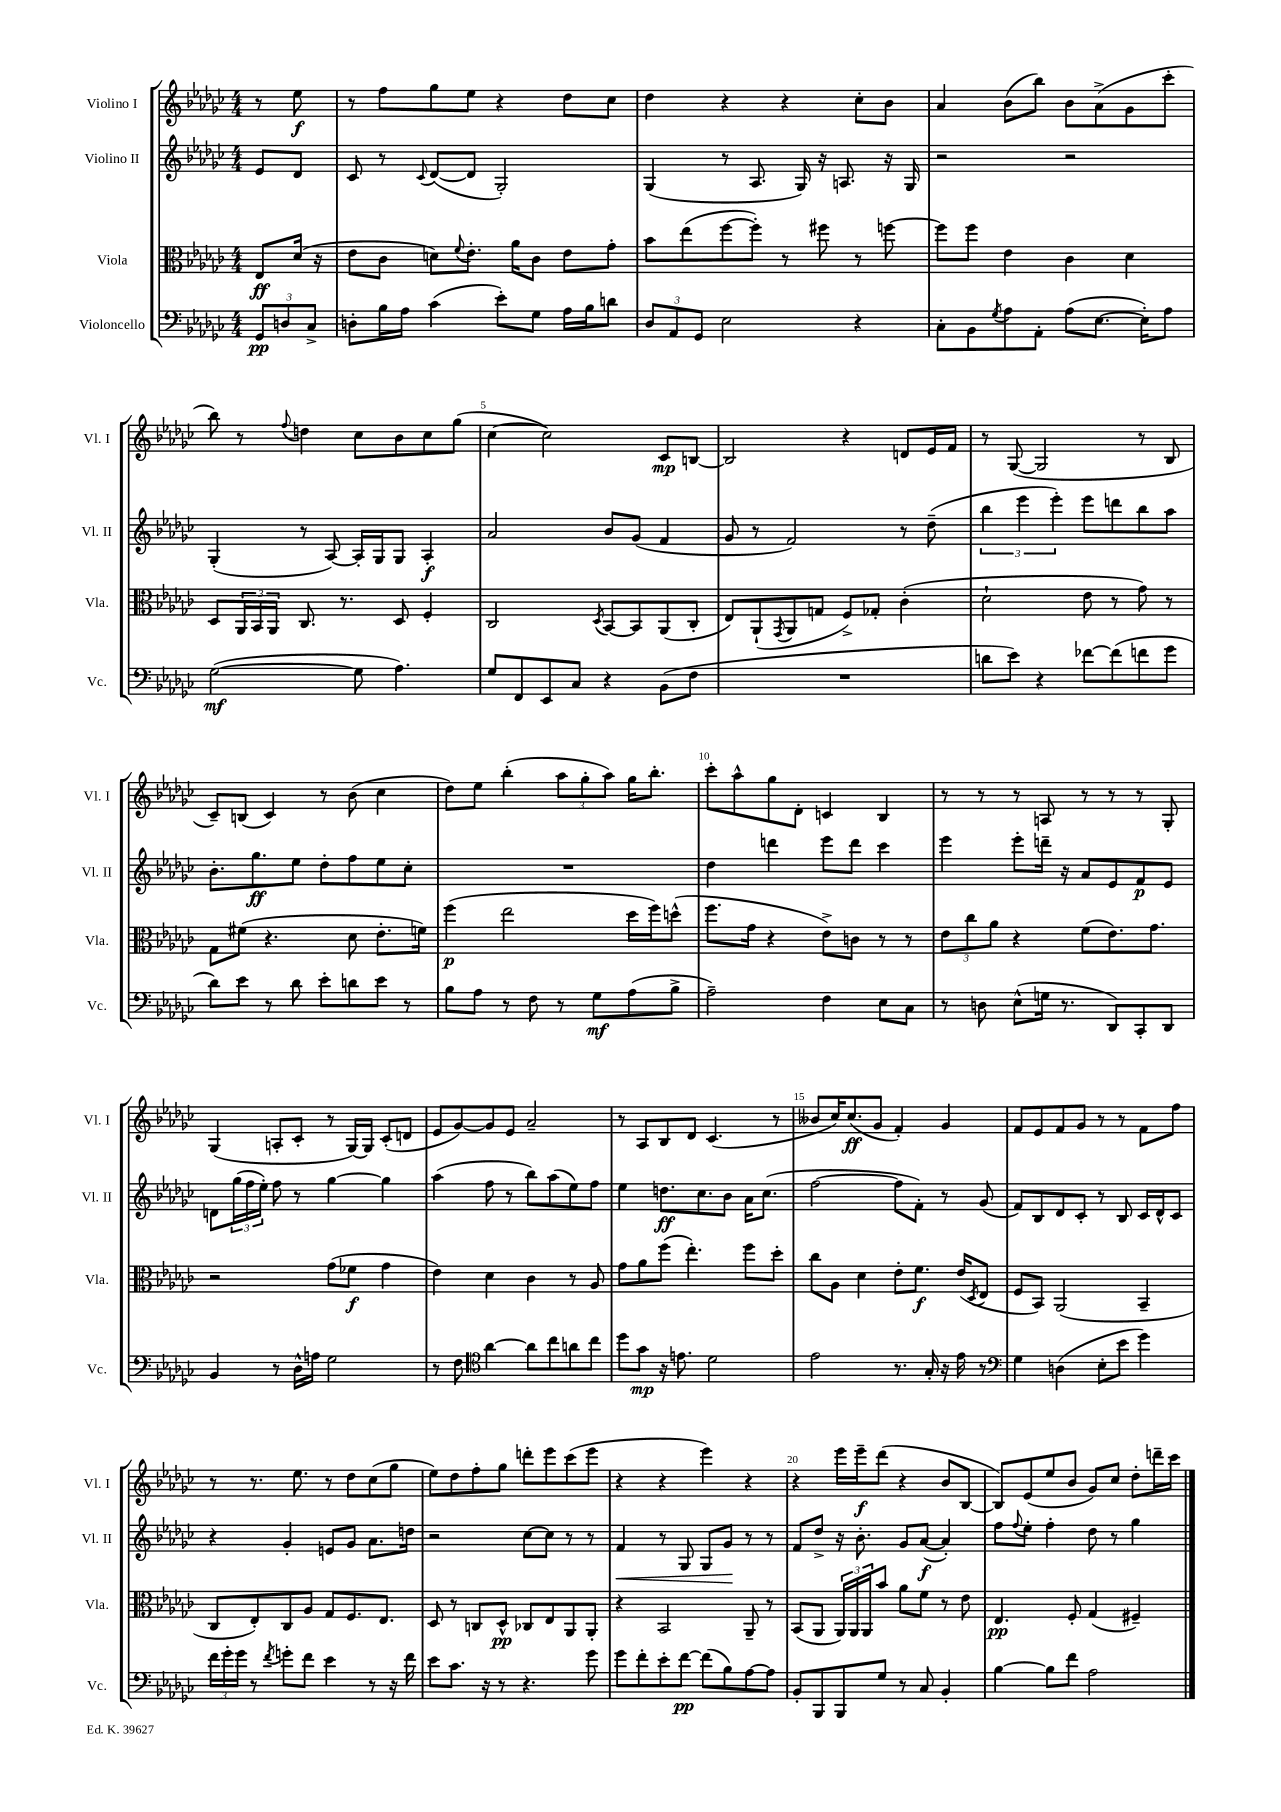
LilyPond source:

<<
\new StaffGroup <<
\new Staff = "s0" \with { instrumentName = "Violino I" shortInstrumentName = "Vl. I" } {
    \clef treble \key ges \major \numericTimeSignature \time 4/4 \partial 4
    r8 ees''8\f |
    r8 f''8 ges''8 ees''8 r4 des''8 ces''8 |
    des''4 r4 r4 ces''8-. bes'8 |
    aes'4 bes'8( bes''8) bes'8 aes'8->( ges'8 ces'''8-. |
    bes''8) r8 \appoggiatura { f''8 } d''4 ces''8 bes'8 ces''8 ges''8( |
    ces''4~ ces''2) ces'8\mp b8~ |
    b2 r4 d'8 ees'16 f'16 |
    r8 ges8~( ges2 r8 bes8 |
    ces'8--) b8( ces'4) r8 bes'8( ces''4 |
    des''8) ees''8 bes''4-.( \tuplet 3/2 { aes''8 ges''8-. aes''8) } ges''16 bes''8.-. |
    ces'''8-. aes''8-^ ges''8 des'8-. c'4 bes4 |
    r8 r8 r8 a8 r8 r8 r8 ges8-. |
    ges4( a8-. ces'8-. r8 ges16~) ges16 ces'8-.( d'8 |
    ees'8 ges'8~) ges'8 ees'8 aes'2-- |
    r8 aes8 bes8 des'8 ces'4.( r8 |
    beses'8 ces''16) ces''8.\ff( ges'8 f'4-.) ges'4 |
    f'8 ees'8 f'8 ges'8 r8 r8 f'8 f''8 |
    r8 r8. ees''8. r8 des''8 ces''8( ges''8 |
    ees''8) des''8 f''8-. ges''8 d'''8-. ees'''8 ces'''8( ees'''8 |
    r4 r4 ees'''4) r4 |
    r4 ees'''16 ees'''16--\f des'''8( r4 bes'8 bes8~ |
    bes8) ees'8( ees''8 bes'8 ges'8) ces''8 des''8-. d'''16-- ces'''16 \bar "|." |
}
\new Staff = "s1" \with { instrumentName = "Violino II" shortInstrumentName = "Vl. II" } {
    \clef treble \key ges \major \numericTimeSignature \time 4/4 \partial 4
    ees'8 des'8 |
    ces'8 r8 \appoggiatura { ces'8 } des'8~( des'8 ges2-.) |
    ges4( r8 aes8. ges16) r16 a8. r16 ges16 |
    r2 r2 |
    ges4-.( r8 aes8~) aes16-. ges16 ges8 aes4-.\f |
    aes'2 bes'8 ges'8( f'4 |
    ges'8 r8 f'2) r8 des''8--( |
    \tuplet 3/2 { bes''4 ees'''4 ees'''4-.) } ees'''8 d'''8 bes''8 aes''8 |
    bes'8.-. ges''8.\ff ees''8 des''8-. f''8 ees''8 ces''8-. |
    R1 |
    des''4 d'''4 ees'''8 d'''8 ces'''4 |
    ees'''4 ees'''8-. d'''16-- r16 aes'8 ees'8 f'8\p ees'8 |
    d'8 \tuplet 3/2 { ges''16( f''16 ees''16-.) } f''8 r8 ges''4~ ges''4 |
    aes''4( f''8 r8 bes''8) aes''8( ees''8) f''8 |
    ees''4 d''8.\ff ces''8. bes'8 aes'16 ces''8.( |
    f''2~ f''8 f'8-.) r8 ges'8( |
    f'8) bes8 des'8 ces'8-. r8 bes8 ces'16 des'16-^ ces'8 |
    r4 ges'4-. e'8 ges'8 aes'8. d''16 |
    r2 ces''8~ ces''8 r8 r8 |
    f'4\< r8 ges8 ges8 ges'8\! r8 r8 |
    f'8 des''8-> r16 bes'8.-. ges'8 aes'8~\f( aes'4-.) |
    f''8 \appoggiatura { f''8 } ees''8-. f''4-. des''8 r8 ges''4 \bar "|." |
}
\new Staff = "s2" \with { instrumentName = "Viola" shortInstrumentName = "Vla." } {
    \clef alto \key ges \major \numericTimeSignature \time 4/4 \partial 4
    ees8\ff des'16( r16 |
    ees'8 ces'8 d'8) \appoggiatura { f'8 } ees'8.-. aes'16 ces'8 ees'8 ges'8-. |
    bes'8 ees''8( f''8~ f''8-.) r8 fis''8 r8 f''8~ |
    f''8 f''8 ees'4 ces'4 des'4 |
    des8 \tuplet 3/2 { aes,16 bes,16 aes,16 } ces8. r8. des8 f4-. |
    ces2 \acciaccatura { des8 } bes,8~ bes,8 aes,8( ces8-. |
    ees8) aes,8-!( \acciaccatura { ges,8 } aes,8 g8 f8->) ges8-. ces'4-.( |
    des'2-! ees'8 r8 ges'8) r8 |
    ges8 fis'8( r4. des'8 ees'8.-. f'16) |
    f''4\p( ees''2 des''16 f''16) d''8-^( |
    f''8. ges'16 r4 ees'8->) c'8 r8 r8 |
    \tuplet 3/2 { ees'8 ces''8 aes'8 } r4 f'8( ees'8.) ges'8. |
    r2 ges'8( fes'8\f ges'4 |
    ees'4) des'4 ces'4 r8 aes8 |
    ges'8 aes'8 f''8( ees''4.-.) f''8 des''8-. |
    ces''8 aes8 des'4 ees'8-. f'8.\f ees'16( \acciaccatura { des8 } ees8 |
    f8 bes,8) aes,2( bes,4-- |
    ces8 ees8-.) ces8 aes8 ges8 f8. ees8. |
    des8 r8 c8 des8-^\pp ces8 ees8 aes,8 aes,8-. |
    r4 bes,2 aes,8-- r8 |
    bes,8( aes,8 \tuplet 3/2 { aes,16) aes,16 aes,16 } bes'8 aes'8 f'8 r8 ees'8 |
    ees4.\pp f8-. ges4( fis4--) \bar "|." |
}
\new Staff = "s3" \with { instrumentName = "Violoncello" shortInstrumentName = "Vc." } {
    \clef bass \key ges \major \numericTimeSignature \time 4/4 \partial 4
    \tuplet 3/2 { ges,8\pp d8 ces8-> } |
    d8-. bes16 aes16 ces'4( ees'8-.) ges8 aes16 bes16 d'8 |
    \tuplet 3/2 { des8 aes,8 ges,8 } ees2 r4 |
    ces8-. bes,8 \acciaccatura { ges8 } aes8 aes,8-. aes8( ees8.~ ees16-.) aes8 |
    ges2~\mf( ges8 aes4.) |
    ges8 f,8 ees,8 ces8 r4 bes,8( f8 |
    R1 |
    d'8 ees'8) r4 fes'8~ fes'8( f'8 ges'8 |
    des'8) ees'8 r8 des'8 ees'8-. d'8 ees'8 r8 |
    bes8 aes8 r8 f8 r8 ges8\mf aes8( bes8-> |
    aes2--) f4 ees8 ces8 |
    r8 d8 ees8-^( g16 r8. des,8) ces,8-. des,8 |
    bes,4 r8 des16-^ a16 ges2 |
    r8 f8 \clef tenor aes'4~ aes'8 ces''8 a'8 ces''8 |
    des''8 ges'8\mp r16 e'8. des'2 |
    ees'2 r8. ges16-. r16 ees'16 r8 |
    \clef bass ges4 d4( ees8-. ees'8 ges'4) |
    \tuplet 3/2 { f'16 ges'16-. ges'16 } r8 \acciaccatura { f'8 } g'8-. f'8 ees'4 r8 r16 f'16 |
    ees'8 ces'8. r16 r8 r4. ges'8 |
    ges'8 f'8-. ees'8-. f'8~\pp f'8( bes8) aes8~ aes8 |
    bes,8-. bes,,8 bes,,8 ges8 r8 ces8 bes,4-. |
    bes4~ bes8 f'8 aes2 \bar "|." |
}
>>
>>
\layout { \context { \Score \override BarNumber.break-visibility = ##(#f #t #t) barNumberVisibility = #(every-nth-bar-number-visible 5) } }
